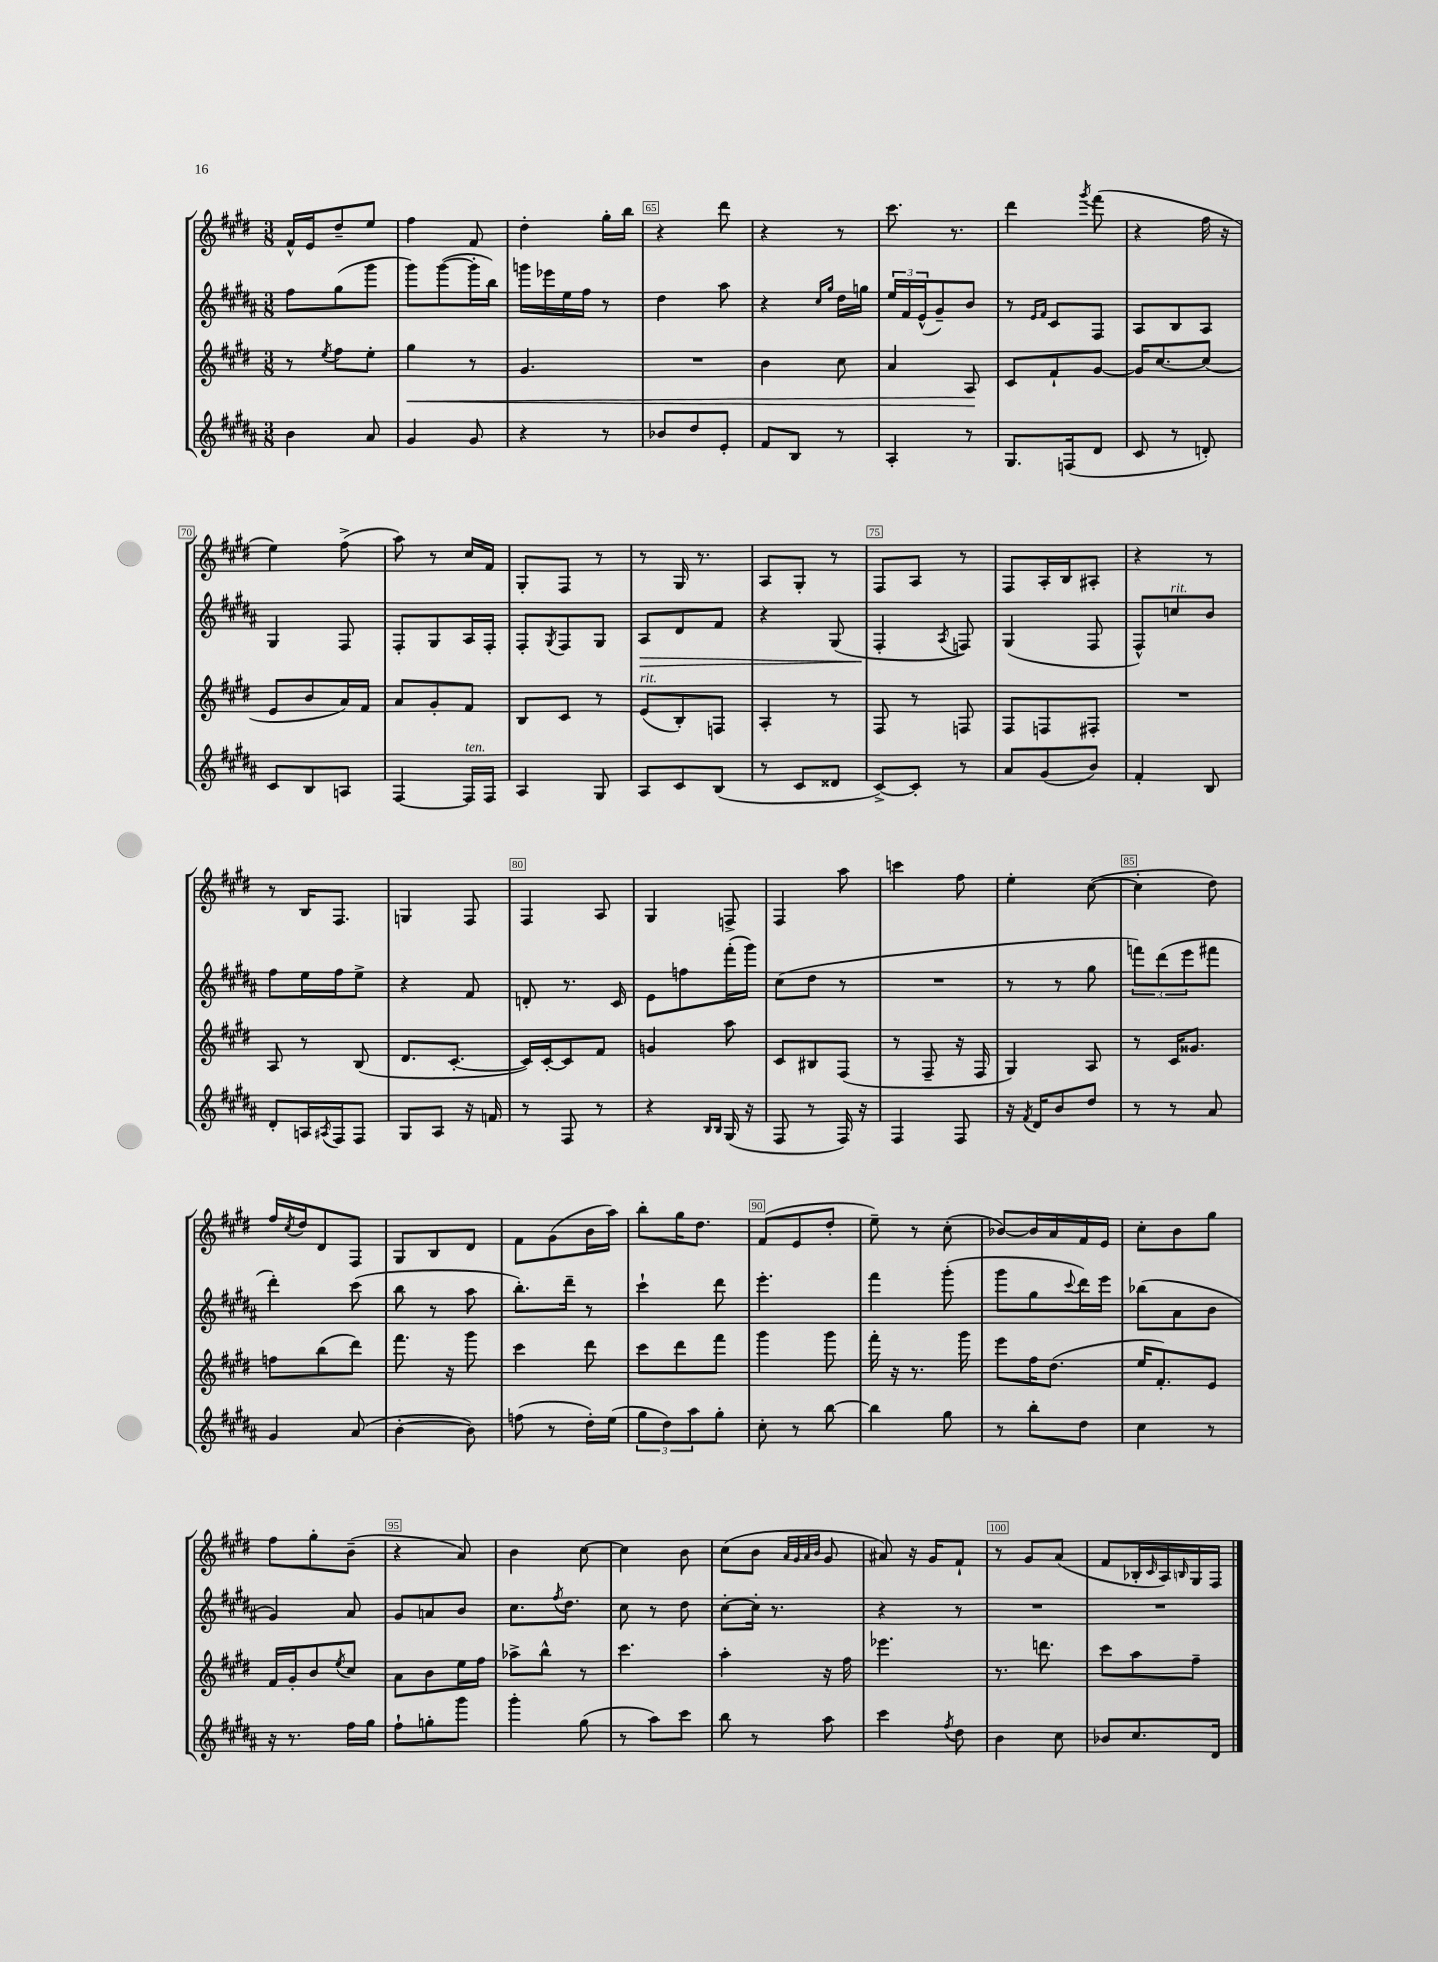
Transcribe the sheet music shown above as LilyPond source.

<<
\new StaffGroup <<
\new Staff = "s0" {
    \clef treble \key e \major \numericTimeSignature \time 3/8
    fis'16-^ e'16 dis''8-- e''8 |
    fis''4 fis'8 |
    dis''4-. gis''16-. b''16 |
    r4 dis'''8 |
    r4 r8 |
    cis'''8. r8. |
    dis'''4 \acciaccatura { gis'''8 } fis'''8( |
    r4 fis''16 r16 |
    e''4) fis''8->( |
    a''8) r8 cis''16 fis'16 |
    gis8-. fis8 r8 |
    r8 gis16 r8. |
    a8 gis8-. r8 |
    fis8 a8 r8 |
    fis8 a16-. b16 ais8-. |
    r4 r8 |
    r8 b16 fis8. |
    g4 fis8 |
    fis4 a8 |
    gis4 f8-> |
    fis4 a''8 |
    c'''4 fis''8 |
    e''4-. cis''8~( |
    cis''4-. dis''8) |
    fis''16 \acciaccatura { cis''8 } dis''16 dis'8 fis8 |
    gis8 b8 dis'8 |
    fis'8 gis'8( b'16 a''16) |
    b''8-. gis''16 dis''8. |
    fis'8( e'8 dis''8-. |
    e''8--) r8 cis''8-.( |
    bes'8~) bes'16 a'16 fis'16 e'16 |
    cis''8-. b'8 gis''8 |
    fis''8 gis''8-. b'8--( |
    r4 a'8) |
    b'4 cis''8~ |
    cis''4 b'8 |
    cis''8( b'8 \grace { a'32 gis'32 a'32 b'32 } gis'8 |
    ais'8) r16 gis'16 fis'8-! |
    r8 gis'8 a'8( |
    fis'8 bes16-. \grace { cis'16 } a16) \grace { b16 } gis16 fis16 \bar "|." |
}
\new Staff = "s1" {
    \clef treble \key b \major \numericTimeSignature \time 3/8
    fis''8 gis''8( gis'''8 |
    gis'''8) gis'''8~( gis'''16-. b''16) |
    g'''16 ees'''16 e''16 fis''16 r8 |
    dis''4 ais''8 |
    r4 \grace { cis''16 gis''16 } dis''16 g''16 |
    \tuplet 3/2 { e''16 fis'16 e'16-^( } gis'8--) b'8 |
    r8 \grace { e'16 fis'16 } cis'8 fis8 |
    ais8 b8 ais8 |
    gis4 fis8 |
    fis8-. gis8 ais16 fis16-. |
    fis8-. \acciaccatura { gis8 } fis8 gis8 |
    ais8\> dis'8 fis'8 |
    r4 gis8( |
    fis4-.\! \acciaccatura { ais8 } f8) |
    gis4( fis8 |
    fis8-^) c''8^\markup { \italic "rit." } b'8 |
    fis''8 e''16 fis''16 e''8-> |
    r4 fis'8 |
    d'8-. r8. cis'16 |
    e'8 f''8 fis'''16-.( gis'''16) |
    cis''8( dis''8 r8 |
    R4. |
    r8 r8 gis''8 |
    \tuplet 3/2 { f'''8) dis'''8( e'''8 } fis'''8 |
    dis'''4-.) cis'''8( |
    b''8 r8 ais''8 |
    b''8.-.) dis'''16-- r8 |
    cis'''4-! dis'''8 |
    e'''4.-. |
    fis'''4 gis'''8-.( |
    gis'''8 gis''8 \appoggiatura { cis'''8 } dis'''16) e'''16 |
    bes''8( ais'8 b'8 |
    gis'4) ais'8 |
    gis'8 a'8 b'8 |
    cis''8. \acciaccatura { fis''8 } dis''8. |
    cis''8 r8 dis''8 |
    cis''8~-. cis''16-. r8. |
    r4 r8 |
    R4. |
    R4. \bar "|." |
}
\new Staff = "s2" {
    \clef treble \key e \major \numericTimeSignature \time 3/8
    r8 \acciaccatura { e''8 } fis''8 e''8-. |
    gis''4\< r8 |
    gis'4. |
    R4. |
    b'4 cis''8 |
    a'4 a8\! |
    cis'8 fis'8-! gis'8~ |
    gis'16 cis''8.~ cis''8( |
    e'8 b'8 a'16) fis'16 |
    a'8 gis'8-. fis'8 |
    b8 cis'8 r8 |
    e'8^\markup { \italic "rit." }( b8-.) f8 |
    a4-. r8 |
    fis8 r8 f8 |
    fis8 f8 fis8-. |
    R4. |
    a8 r8 b8( |
    dis'8. cis'8.~-. |
    cis'16) cis'16~-. cis'8 fis'8 |
    g'4 a''8 |
    cis'8 bis8 fis8( |
    r8 fis8-- r16 fis16 |
    gis4) a8 |
    r8 cis'16 gisis'8. |
    f''8 b''8( dis'''8) |
    fis'''8. r16 gis'''8 |
    cis'''4 dis'''8 |
    cis'''8 dis'''8 fis'''8 |
    gis'''4 gis'''8 |
    fis'''16-. r16 r8. gis'''16 |
    e'''8 fis''16 dis''8.( |
    e''16 fis'8.-.) e'8 |
    fis'16 gis'16-. b'8 \acciaccatura { e''8 } cis''8 |
    a'8 b'8 e''16 fis''16 |
    aes''8-> b''8-^ r8 |
    cis'''4. |
    a''4-. r16 fis''16 |
    ees'''4. |
    r8. d'''8. |
    cis'''8 a''8 fis''8-- \bar "|." |
}
\new Staff = "s3" {
    \clef treble \key b \major \numericTimeSignature \time 3/8
    b'4 ais'8 |
    gis'4 gis'8 |
    r4 r8 |
    bes'8 dis''8 e'8-. |
    fis'8 b8 r8 |
    ais4-. r8 |
    gis8. f16( dis'8 |
    cis'8 r8 d'8-.) |
    cis'8 b8 a8 |
    fis4~ fis16^\markup { \italic "ten." } fis16 |
    ais4 gis8 |
    ais8 cis'8 b8( |
    r8 cis'8 disis'8 |
    cis'8~->) cis'8-. r8 |
    ais'8 gis'8( b'8) |
    fis'4-. b8 |
    dis'8-. a16 \acciaccatura { ais8 } fis16 fis8 |
    gis8 ais8 r16 f'16 |
    r8 fis8 r8 |
    r4 \grace { b16 b16 } gis16( r16 |
    fis8 r8 fis16) r16 |
    fis4 fis8 |
    r16 \acciaccatura { fis'8 } dis'16 b'8 dis''8 |
    r8 r8 ais'8 |
    gis'4 ais'8( |
    b'4~-. b'8) |
    f''8( r8 dis''16-.) e''16( |
    \tuplet 3/2 { gis''8 dis''8) ais''8 } gis''8-. |
    cis''8-. r8 b''8~ |
    b''4 gis''8 |
    r8 b''8-. dis''8 |
    cis''4 r8 |
    r16 r8. fis''16 gis''16 |
    fis''8-! g''8-. gis'''8 |
    gis'''4-. gis''8( |
    r8 ais''8) cis'''8 |
    b''8 r8 ais''8 |
    cis'''4 \acciaccatura { fis''8 } dis''8 |
    b'4 cis''8 |
    bes'8 cis''8. dis'16 \bar "|." |
}
>>
>>
\layout { \context { \Score currentBarNumber = #62 \override BarNumber.break-visibility = ##(#f #t #t) barNumberVisibility = #(every-nth-bar-number-visible 5) \override BarNumber.stencil = #(make-stencil-boxer 0.1 0.3 ly:text-interface::print) } }
